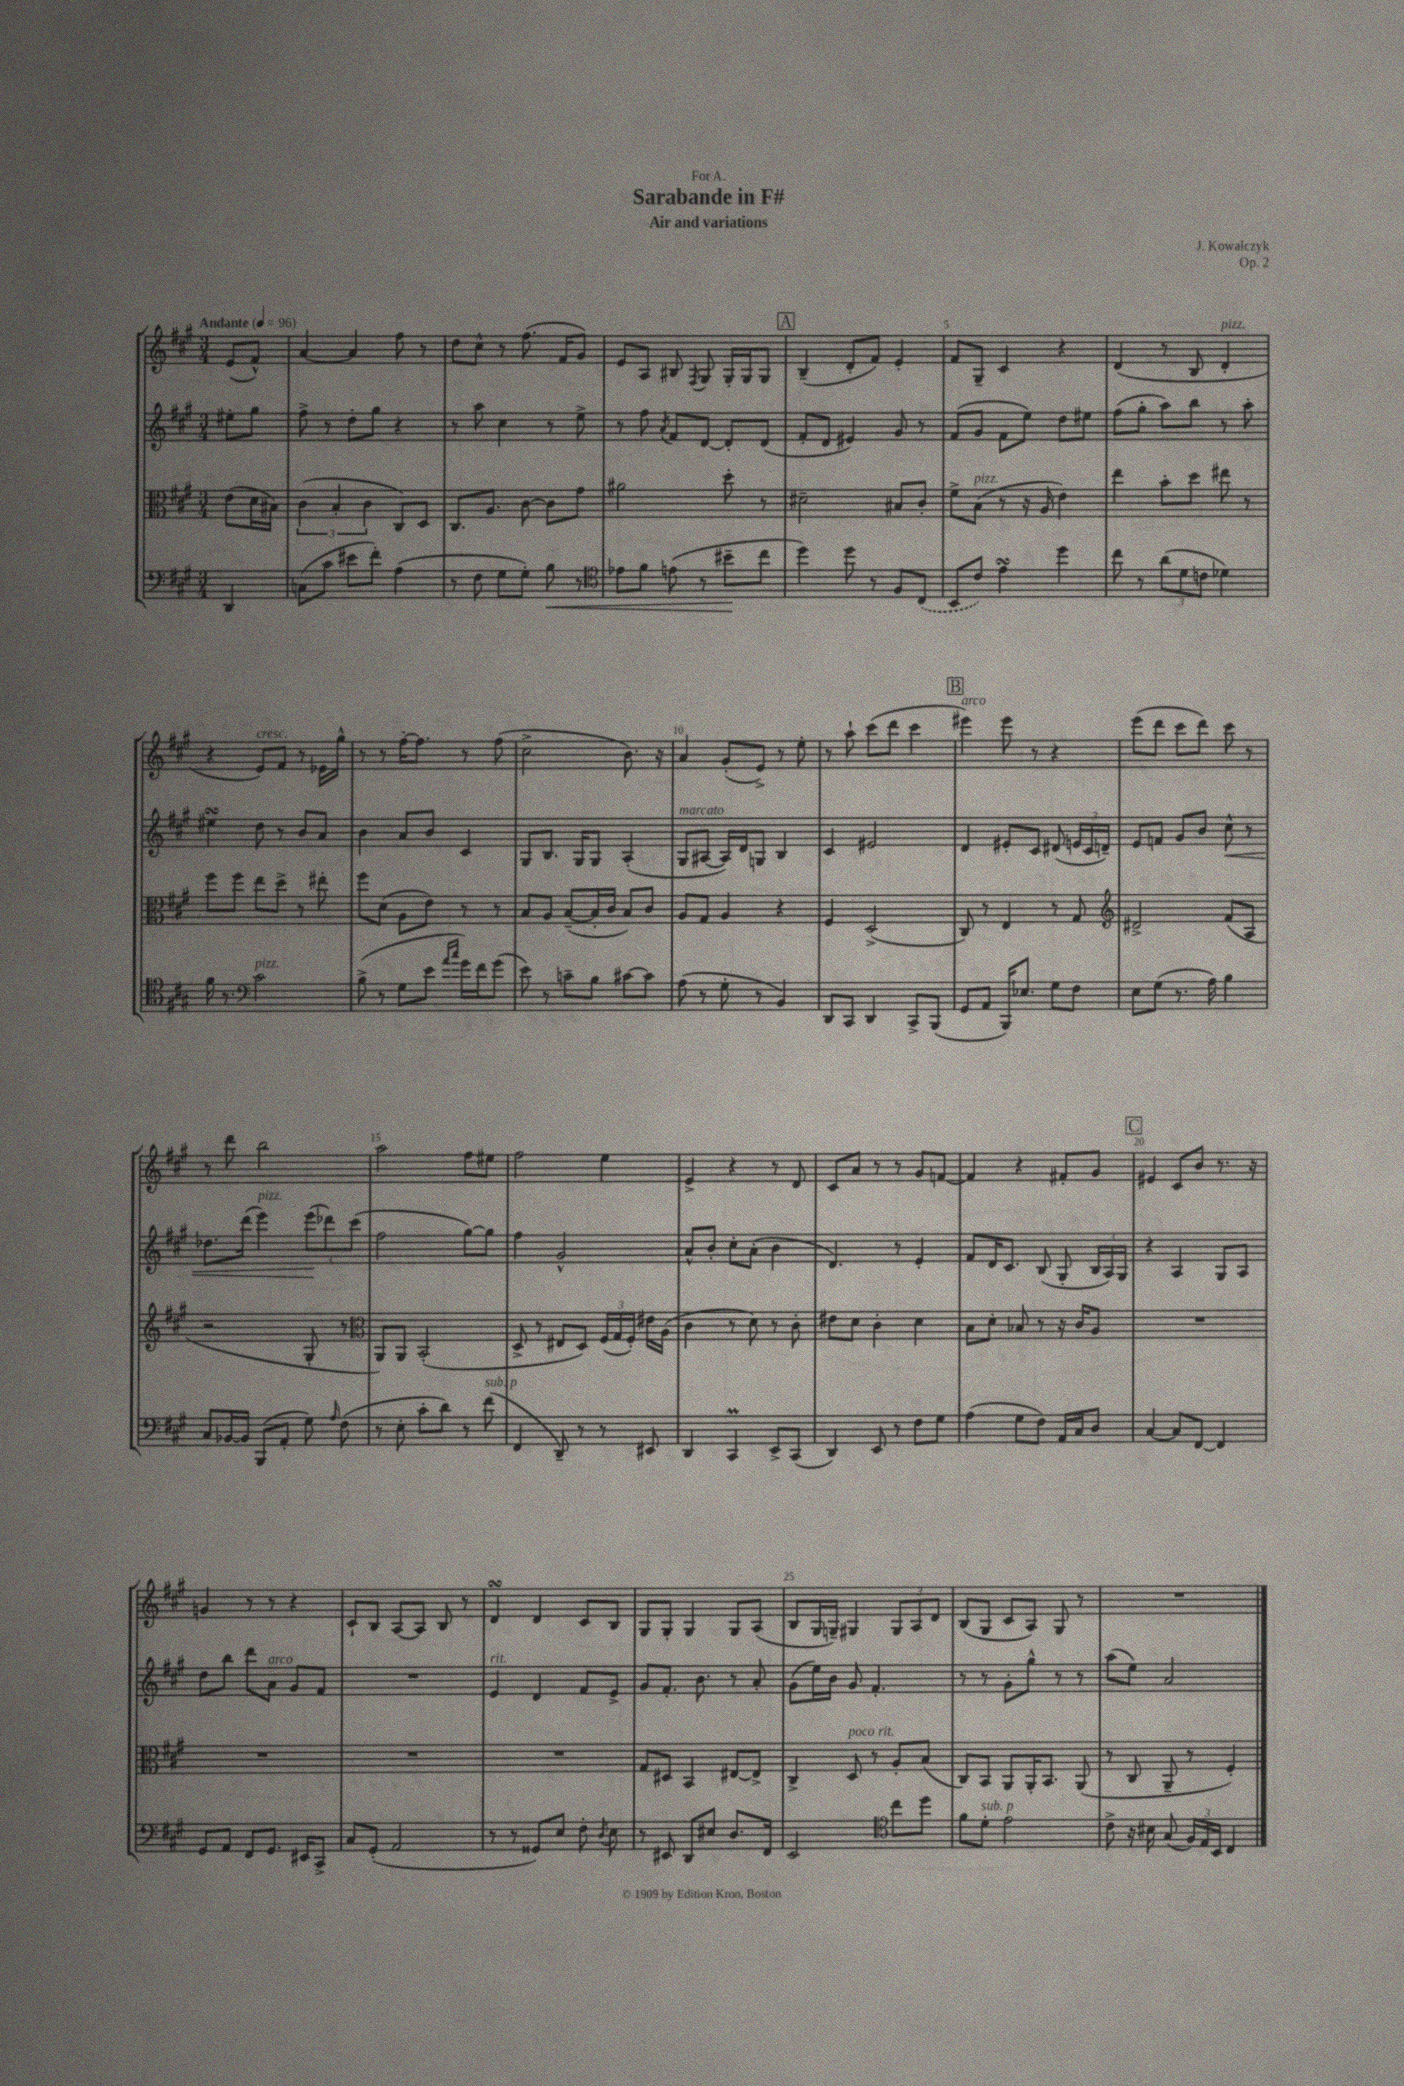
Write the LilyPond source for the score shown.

\header { title = "Sarabande in F#" composer = "J. Kowalczyk" subtitle = "Air and variations" dedication = "For A." opus = "Op. 2" }
<<
\new StaffGroup <<
\new Staff = "s0" {
    \clef treble \key a \major \numericTimeSignature \time 3/4 \partial 4 \tempo "Andante" 4 = 96
    \autoBeamOff e'8[( fis'8]-^) |
    a'4~ a'4 fis''8 r8 |
    d''8[ cis''8]-^ r8 fis''8.( fis'16[ gis'8]) |
    e'8[ a8] bis8 \acciaccatura { fis8 } gis8 gis16[-. gis16 gis8] |
    \mark \markup { \box "A" } b4--( d'8[-. fis'8]) e'4-. |
    fis'8[ gis8]-- cis'4 r4 |
    d'4( r8 b8 d'4-.^\markup { \italic "pizz." } |
    r4 e'8[^\markup { \italic "cresc." }) fis'8] r8 ees'16[ gis''16]-^ |
    r8 r8 fis''16[~-. fis''8.] r8 fis''8( |
    cis''2-> b'8.) r16 |
    a'4 gis'8[-.( e'8]->) r8 e''8-. |
    r8 a''8-! cis'''8[( d'''8] cis'''4 |
    \mark \markup { \box "B" } eis'''4^\markup { \italic "arco" }) eis'''8 r8 r4 |
    e'''8[( d'''8] cis'''8[ d'''8]) cis'''8 r8 |
    r8 d'''8 b''2 |
    a''2 fis''8[ eis''8] |
    fis''2 e''4 |
    e'4-> r4 r8 d'8 |
    cis'8[ a'8] r8 r8 gis'8[ f'8]~ |
    f'4 r4 fis'8[-. gis'8] |
    \mark \markup { \box "C" } eis'4 cis'8[ b'8] r8. r16 |
    g'4 r8 r8 r4 |
    cis'8[-! b8] a8[~ a8] b8 r8 |
    d'4\turn d'4 cis'8[ b8] |
    gis8[ gis8]-. gis4 gis8[ a8]( |
    b8[ gis16 g16]--) gis4 \tuplet 3/2 { gis8[ a8 d'8] } |
    b8[( gis8] cis'8[ a8]) gis8 r8 |
    R2. \bar "|." |
}
\new Staff = "s1" {
    \clef treble \key a \major \numericTimeSignature \time 3/4 \partial 4
    \autoBeamOff eis''8[-. gis''8] |
    fis''8-> r8 d''8[-. gis''8] r4 |
    r8 a''8 cis''4 r8 e''8-> |
    r8 fis''8 \acciaccatura { a'8 } fis'8[ d'8]~ d'8[-. d'8]( |
    \mark \markup { \box "A" } fis'8[-. d'8] eis'4) gis'8 r8 |
    fis'8[( gis'8] fis'8[ e''8]) d''8[ eis''8] |
    fis''8[( gis''8]-. a''8[) b''8] r8 a''8-. |
    eis''4\turn d''8 r8 b'8[ a'8] |
    b'4 a'8[ b'8] cis'4 |
    gis8[ b8.] gis16[ gis8] a4-.( |
    gis8[^\markup { \italic "marcato" } ais8]~ ais16[) d'16 g8] b4 |
    cis'4 eis'2 |
    \mark \markup { \box "B" } d'4 eis'8[-. cis'8] dis'8( \tuplet 3/2 { e'16[ cis'16 d'16]--) } |
    e'8[ f'8] gis'8[ b'8] cis''8-^\< r8 |
    des''8.[ d'''16]( e'''4^\markup { \italic "pizz." }) \tuplet 3/2 { e'''8[\!( des'''8) cis'''8]( } |
    fis''2 gis''8[~) gis''8] |
    fis''4 gis'2-^ |
    a'8[-^ b'8]-. cis''8[-. a'8]-.( b'4 |
    d'4.) r8 e'4-. |
    fis'8[ d'16 cis'8.] b8( gis8-. \tuplet 3/2 { b16[ a16) gis16] } |
    \mark \markup { \box "C" } r4 a4 gis8[ a8] |
    d''8[ b''8] d'''8[ a'8]^\markup { \italic "arco" } gis'8[ fis'8] |
    R2. |
    e'4^\markup { \italic "rit." } d'4 fis'8[ e'8]-> |
    gis'8[ fis'8.]-. b'8. r8 a'8-. |
    gis'8[( e''16) b'16] gis'8 fis'4.-. |
    r8 r8 gis'8[-. gis''8]-^ r8 r8 |
    a''8[( e''8]) a'2 \bar "|." |
}
\new Staff = "s2" {
    \clef alto \key a \major \numericTimeSignature \time 3/4 \partial 4
    \autoBeamOff e'8[( d'16 bis16]) |
    \tuplet 3/2 { cis'4( b4-. cis'4 } cis8[) d8] |
    cis8.[ a8.] cis'8~ cis'8[ gis'8] |
    ais'2 d''8-. r8 |
    \mark \markup { \box "A" } dis'2-- bis8[ cis'8]-. |
    fis'8[-> b8]^\markup { \italic "pizz." }( r8 r16 a16 e'4) |
    e''4 b'8[-. d''8] eis''8 r8 |
    fis''8[ fis''8] e''8[ d''8]-> r8 eis''8-. |
    fis''8[ d'8]( a8[ e'8]) r8 r8 |
    b8[ a8] b8[~--( b16-. cis'16] b8[) cis'8] |
    a8[ gis8] a4 r4 |
    fis4 d2->( |
    \mark \markup { \box "B" } cis8) r8 e4 r8 gis8 |
    \clef treble dis'2-> fis'8[( a8] |
    r2 gis8-. r8 |
    \clef alto a,8[) a,8] b,2-.( |
    d8-> r8 eis8[ d8]) \tuplet 3/2 { fis16[( gis16 fis16]-.) } eis'16[ a16]( |
    cis'4 r8 d'8) r8 cis'8-. |
    eis'8[ d'8] cis'4-. d'4 |
    b8[ d'8]-. bes8 r8 r16 cis'16[ a8] |
    \mark \markup { \box "C" } R2. |
    R2. |
    R2. |
    R2. |
    gis8[ dis8] b,4 eis8[~ eis8]-> |
    cis4-> d8^\markup { \italic "poco rit." } r8 a8[-. b8]( |
    cis8[) b,8] a,8[ a,16-. b,8.] a,8( |
    r8 cis8 a,8-- r8 fis4-.) \bar "|." |
}
\new Staff = "s3" {
    \clef bass \key a \major \numericTimeSignature \time 3/4 \partial 4
    \autoBeamOff d,4 |
    c8[( cis'8] eis'8[ fis'8]-.) a4( |
    r8 fis8 gis8[ gis8]-.) b8\< r8 |
    \clef tenor ees'8[ fis'8] e'8( r8 bis'8[--\! cis''8] |
    \mark \markup { \box "A" } d''4) d''8 r8 fis8[ \once \slurDashed cis8]( |
    b,8[ cis'8]) e'4\turn d''4 |
    cis''8 r8 \tuplet 3/2 { a'8[( d'8 c'8] } des'4) |
    fis'16 r8. \clef bass cis'2^\markup { \italic "pizz." } |
    b8->( r8 gis8[ e'8] \grace { a'16[ cis''16] } gis'16[) fis'16 gis'8]( |
    e'8) r8 c'8[-- b8] cis'8[~ cis'8] |
    a8( r8 gis8-. r8 b,4) |
    d,8[ cis,8] d,4 cis,8[-> b,,8]( |
    \mark \markup { \box "B" } gis,8[ a,8] b,,16[) ees8.] gis8[ fis8] |
    e8[ gis8]( r8. a16) b4 |
    cis8[ bes,16~ bes,16] b,,8[( a,8]-. gis8) \grace { a16 } fis8( |
    r8 e8-. cis'8[-. d'8]) r8 fis'8^\markup { \italic "sub. p" }( |
    fis,4 d,8--) r8 r8 eis,8 |
    d,4 cis,4\prall e,8[-> cis,8]( |
    d,4) e,8 r8 fis8[ gis8] |
    a4( gis8[ fis8]) a,16[ cis16 d8] |
    \mark \markup { \box "C" } cis4~ cis8[ fis,8]~ fis,4 |
    gis,8[ a,8] fis,8[ gis,8.] eis,16[ cis,8]-> |
    cis8[ gis,8]-.( a,2 |
    r8 r8 gisis,8[) e8] fis8-. \acciaccatura { d8 } e8 |
    r8 eis,8 d,8[ eis8] d8.[ fis,16] |
    e,2 \clef tenor cis''8[ d''8] |
    fis'8[ d'8]-.^\markup { \italic "sub. p" } e'2 |
    cis'8-> r16 bis16 gis8( \tuplet 3/2 { fis16[) e16 b,16] } cis4 \bar "|." |
}
>>
>>
\layout { \context { \Score \override BarNumber.break-visibility = ##(#f #t #t) barNumberVisibility = #(every-nth-bar-number-visible 5) } }
